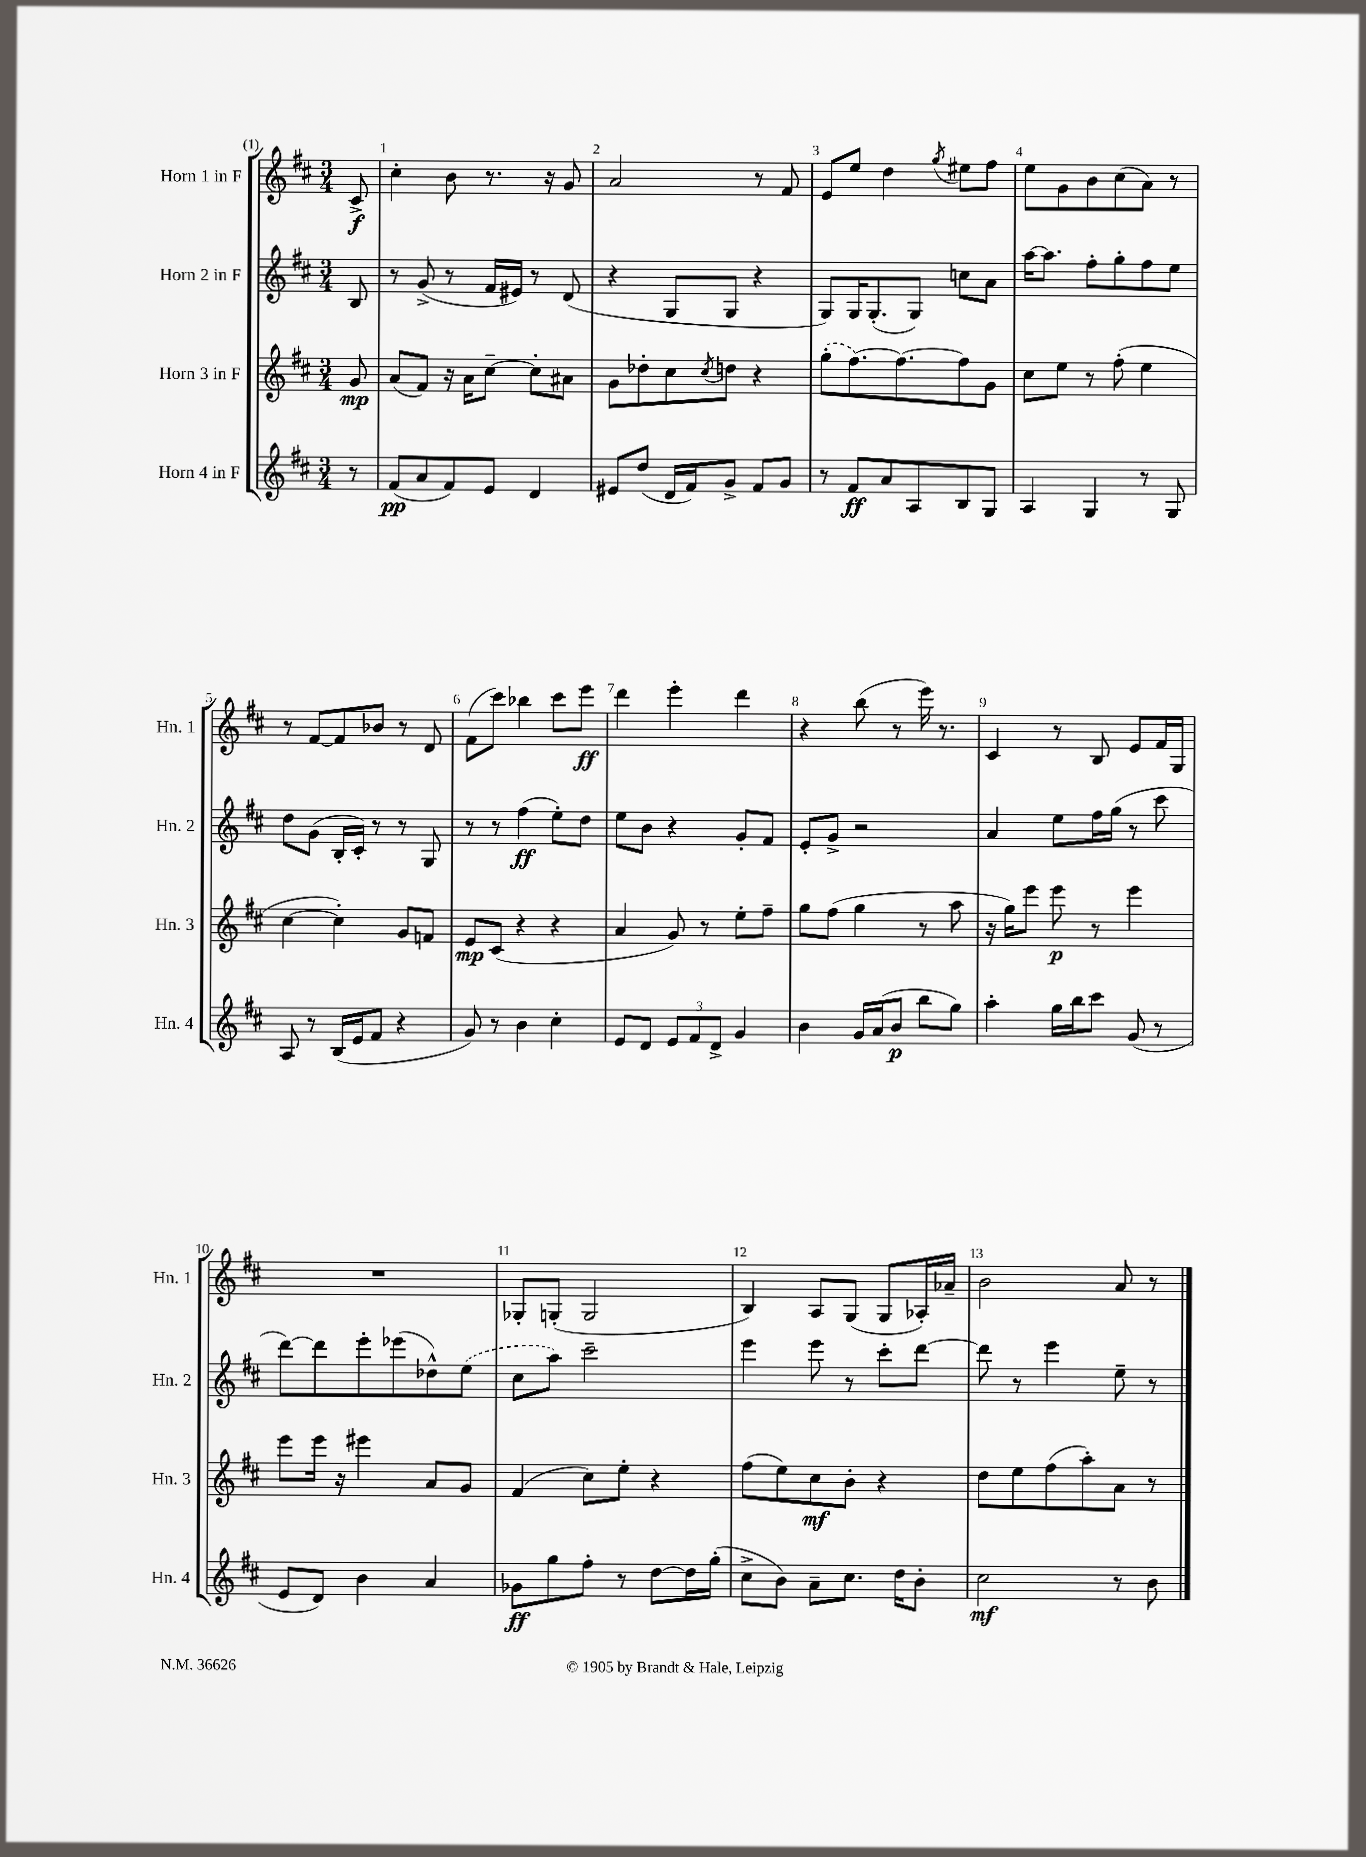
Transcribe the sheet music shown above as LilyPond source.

<<
\new StaffGroup <<
\new Staff = "s0" \with { instrumentName = "Horn 1 in F" shortInstrumentName = "Hn. 1" } {
    \clef treble \key d \major \numericTimeSignature \time 3/4 \partial 8
    cis'8->\f |
    cis''4-. b'8 r8. r16 g'8 |
    a'2 r8 fis'8 |
    e'8 e''8 d''4 \acciaccatura { g''8 } eis''8 fis''8 |
    e''8 g'8 b'8 cis''8( a'8) r8 |
    r8 fis'8~ fis'8 bes'8 r8 d'8 |
    fis'8( cis'''8) bes''4 cis'''8 e'''8\ff |
    d'''4 e'''4-. d'''4 |
    r4 b''8( r8 e'''16) r8. |
    cis'4 r8 b8 e'8 fis'16 g16 |
    R2. |
    ges8-. g8-.( g2 |
    b4) a8 g8( g8 aes16-.) aes'16-- |
    b'2 a'8 r8 \bar "|." |
}
\new Staff = "s1" \with { instrumentName = "Horn 2 in F" shortInstrumentName = "Hn. 2" } {
    \clef treble \key d \major \numericTimeSignature \time 3/4 \partial 8
    b8 |
    r8 g'8->( r8 fis'16 eis'16) r8 d'8( |
    r4 g8 g8 r4 |
    g8) g16 g8.-.( g8) c''8 a'8 |
    a''16~ a''8. fis''8-. g''8-. fis''8 e''8 |
    d''8 g'8( b16-. cis'16-.) r8 r8 g8 |
    r8 r8 fis''4\ff( e''8-.) d''8 |
    e''8 b'8 r4 g'8-. fis'8 |
    e'8-. g'8-> r2 |
    a'4 e''8 fis''16 g''16( r8 cis'''8 |
    d'''8~) d'''8 e'''8-. ees'''8( des''8-^) \once \slurDashed e''8( |
    cis''8 a''8) cis'''2-- |
    e'''4 e'''8 r8 cis'''8-. d'''8~ |
    d'''8 r8 e'''4 e''8-- r8 \bar "|." |
}
\new Staff = "s2" \with { instrumentName = "Horn 3 in F" shortInstrumentName = "Hn. 3" } {
    \clef treble \key d \major \numericTimeSignature \time 3/4 \partial 8
    g'8\mp |
    a'8( fis'8) r16 a'16 cis''8~-- cis''8-. ais'8 |
    g'8 des''8-. cis''8 \acciaccatura { cis''8 } d''8 r4 |
    \once \slurDashed g''8-.( fis''8.~) fis''8.~ fis''8 g'8 |
    cis''8 e''8 r8 fis''8-.( e''4 |
    cis''4~ cis''4-.) g'8 f'8 |
    e'8\mp cis'8( r4 r4 |
    a'4 g'8) r8 e''8-. fis''8-- |
    g''8 fis''8( g''4 r8 a''8 |
    r16 g''16) e'''8 e'''8\p r8 e'''4 |
    e'''8 e'''16 r16 eis'''4 a'8 g'8 |
    fis'4( cis''8) e''8-. r4 |
    fis''8( e''8) cis''8\mf b'8-. r4 |
    d''8 e''8 fis''8( a''8-.) a'8 r8 \bar "|." |
}
\new Staff = "s3" \with { instrumentName = "Horn 4 in F" shortInstrumentName = "Hn. 4" } {
    \clef treble \key d \major \numericTimeSignature \time 3/4 \partial 8
    r8 |
    fis'8\pp( a'8 fis'8) e'8 d'4 |
    eis'8 d''8( d'16 fis'16) g'8-> fis'8 g'8 |
    r8 fis'8\ff a'8 a8 b8 g8 |
    a4 g4 r8 g8 |
    a8 r8 b16( e'16 fis'8 r4 |
    g'8) r8 b'4 cis''4-. |
    e'8 d'8 \tuplet 3/2 { e'8 fis'8 d'8-> } g'4 |
    b'4 g'16 a'16( b'8\p b''8 g''8) |
    a''4-. g''16 b''16 cis'''8 g'8( r8 |
    e'8 d'8) b'4 a'4 |
    ges'8\ff g''8 fis''8-. r8 d''8~ d''16 g''16-.( |
    cis''8-> b'8) a'8-- cis''8. d''16 b'8-. |
    cis''2\mf r8 b'8 \bar "|." |
}
>>
>>
\layout { \context { \Score \override BarNumber.break-visibility = ##(#f #t #t) barNumberVisibility = #all-bar-numbers-visible } }
